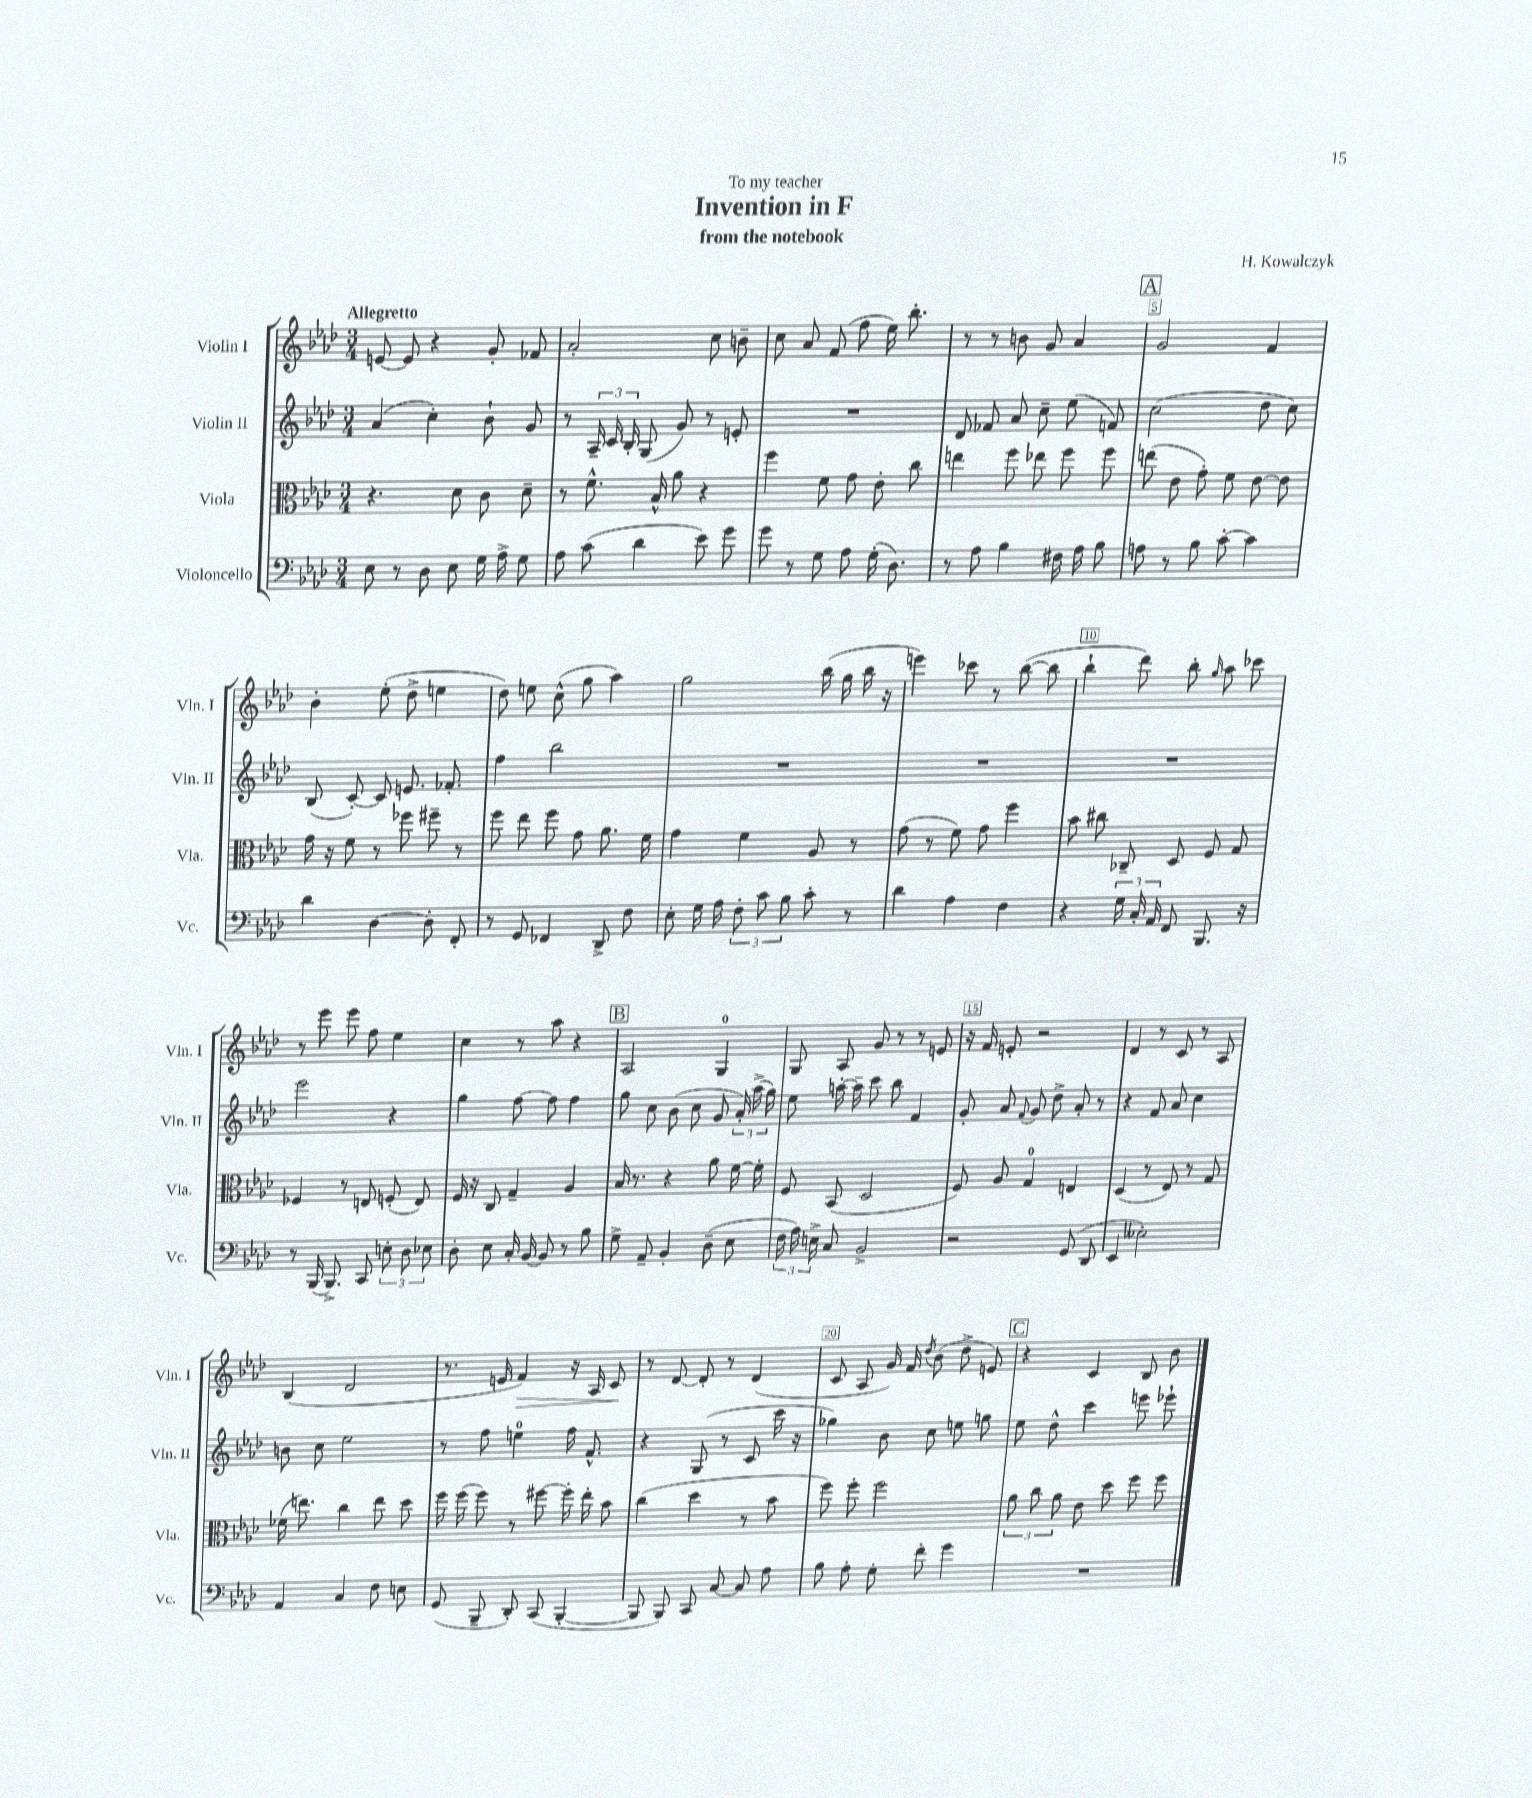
\header { title = "Invention in F" composer = "H. Kowalczyk" subtitle = "from the notebook" dedication = "To my teacher" }
<<
\new StaffGroup <<
\new Staff = "s0" \with { instrumentName = "Violin I" shortInstrumentName = "Vln. I" } {
    \clef treble \key aes \major \numericTimeSignature \time 3/4 \tempo "Allegretto"
    \autoBeamOff e'8~ e'8 r4 g'8-. fes'8 |
    aes'2-. c''8 b'8-- |
    c''8 aes'8 f'8( f''8 ees''16) bes''8.-. |
    r8 r8 b'8 g'8 aes'4 |
    \mark \markup { \box "A" } g'2 f'4 |
    bes'4-. ees''8-.( des''8-> e''4 |
    des''8) e''8 c''8-^( g''8 aes''4) |
    g''2 bes''16( g''16 bes''16 r16 |
    e'''4) ces'''8 r8 bes''8~( bes''8 |
    bes''4-! des'''8) bes''8-. \grace { g''16 } aes''8 ces'''8 |
    r8 ees'''8 ees'''8 f''8 ees''4 |
    c''4 r8 aes''8 r4 |
    \mark \markup { \box "B" } aes2 g4-0 |
    g8 aes8 g'8 r8 r8 e'8 |
    r16 f'16 e'8-. r2 |
    des'4 r8 c'8 r8 aes8 |
    bes4( des'2 |
    r8. e'16 f'4\>) r16 aes16 c'8\! |
    r8 des'8~ des'8-. r8 des'4( |
    c'8 aes8 g'16) f'16 \acciaccatura { des''8 } bes'8( des''8-> e'8) |
    \mark \markup { \box "C" } r4 c'4 bes8 bes'8 \bar "|." |
}
\new Staff = "s1" \with { instrumentName = "Violin II" shortInstrumentName = "Vln. II" } {
    \clef treble \key aes \major \numericTimeSignature \time 3/4
    \autoBeamOff aes'4( c''4-.) bes'8-! g'8 |
    r8 \tuplet 3/2 { aes16-- c'16 bes16-. } g8( g'8) r8 e'8-. |
    R2. |
    des'8 fes'8 aes'8 c''8-- ees''8( f'8) |
    \mark \markup { \box "A" } c''2( des''8 c''8) |
    bes8( c'8~-.) c'8 e'8. fes'8.-. |
    f''4 bes''2 |
    R2. |
    R2. |
    R2. |
    ees'''2 r4 |
    g''4 f''8~ f''8 f''4 |
    \mark \markup { \box "B" } g''8 c''8 bes'8( c''8 g'8 \tuplet 3/2 { aes'16-.) aes''16->( g''16) } |
    ees''8 a''16~-. a''16-- c'''8 bes''8 f'4 |
    g'8-. aes'8 \appoggiatura { f'8 } g'8 des''8-> aes'8-. r8 |
    r4 f'8 aes'8 c''4 |
    b'8 c''8 ees''2 |
    r8 f''8 e''4-0 f''16 f'8.-^ |
    r4 g8( r8 c'8 c'''16 r16 |
    ges''4) bes'8 c''8 e''8 g''8 |
    \mark \markup { \box "C" } ees''8 des''8-^ c'''4 e'''8 ees'''8-! \bar "|." |
}
\new Staff = "s2" \with { instrumentName = "Viola" shortInstrumentName = "Vla." } {
    \clef alto \key aes \major \numericTimeSignature \time 3/4
    \autoBeamOff r4. des'8 c'8 des'8-- |
    r8 f'8.-^ bes16-^ aes'8 r4 |
    f''4 f'8 g'8 ees'8-. c''8 |
    e''4 f''8 ees''8 f''8 f''8 |
    \mark \markup { \box "A" } e''8( ees'8 g'8-.) f'8 ees'8~ ees'8 |
    g'16 r16 f'8 r8 fes''8 fis''8-- r8 |
    f''8 ees''8 f''8 g'8 aes'8. f'16 |
    g'4 f'4 aes8 r8 |
    g'8( r8 f'8) g'8 f''4 |
    bes'8 cis''8 ces8-- des8 f8 g8 |
    fes4 r8 e8 f8-.( e8) |
    f16 r16 c8 g4-- aes4 |
    \mark \markup { \box "B" } bes16 r8. r4 aes'8 f'16~ f'16-. |
    f8 bes,8( des2 |
    f8) aes8 g4-0 e4 |
    des4( r8 ees8) r8 g8 |
    fes'16( e''8.) c''4 e''8 des''8 |
    f''16 f''16( f''8) r8 fis''8~ fis''16-. ees''16-. bes'8 |
    c''4( des''4 r8 bes'8 |
    f''8) f''8-. f''2 |
    \mark \markup { \box "C" } \tuplet 3/2 { aes'8 c''8 aes'8 } ees'8 des''8 f''8 f''8 \bar "|." |
}
\new Staff = "s3" \with { instrumentName = "Violoncello" shortInstrumentName = "Vc." } {
    \clef bass \key aes \major \numericTimeSignature \time 3/4
    \autoBeamOff ees8 r8 des8 ees8 g16 aes16-> g8 |
    aes8 c'8( des'4 ees'8) g'8 |
    g'8 r8 g8 aes8 g16-.( des8.) |
    r8 aes8 bes4 fis16 aes16 bes8 |
    \mark \markup { \box "A" } a8 r8 bes8 c'8~-. c'4 |
    des'4 des4~ des8-. f,8-. |
    r8 g,8 fes,4 des,8-> f8 |
    ees8-. g16 aes16 \tuplet 3/2 { f8-. c'8 bes8 } c'8-. r8 |
    des'4 aes4 f4 |
    r4 \tuplet 3/2 { g16 c16-. aes,16 } f,8 bes,,8. r16 |
    r8 bes,,16( bes,,8.->) c,8 \tuplet 3/2 { e8-. des8 ees8 } |
    des8-. ees8 c16-. bes,16~ bes,8 r8 bes8 |
    \mark \markup { \box "B" } g8-> aes,8-- bes,4-. des8--( ees8 |
    \tuplet 3/2 { f16 aes16) e16-> } c8 bes,2-> |
    r2 g,8( des,8 |
    ees,4 eeses2-.) |
    aes,4 c4 f8 e8 |
    g,8( bes,,8-- des,8-.) c,8( bes,,4~-. |
    bes,,8 bes,,8) c,8 c8~ c8 aes8 |
    bes8 aes8-. g8-. f'8-. g'4 |
    \mark \markup { \box "C" } R2. \bar "|." |
}
>>
>>
\layout { \context { \Score \override BarNumber.break-visibility = ##(#f #t #t) barNumberVisibility = #(every-nth-bar-number-visible 5) \override BarNumber.stencil = #(make-stencil-boxer 0.1 0.3 ly:text-interface::print) } }
